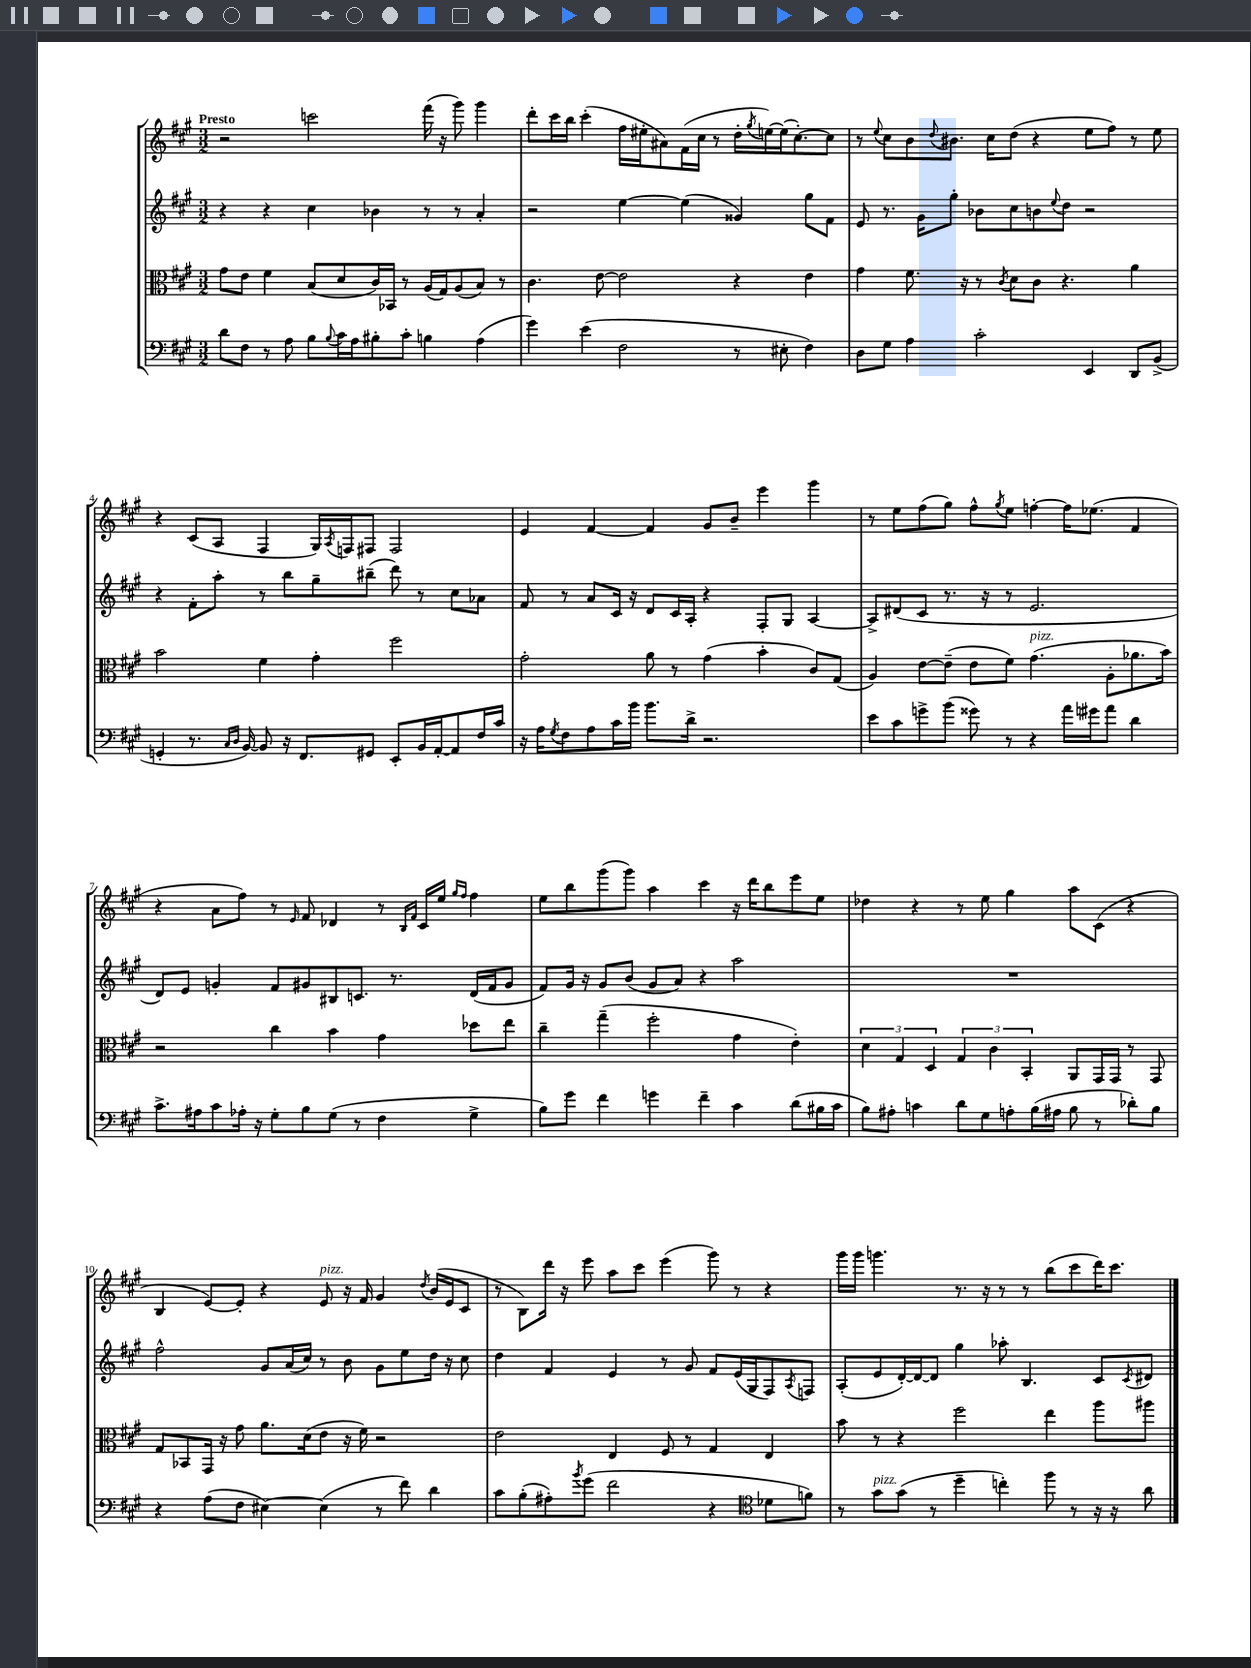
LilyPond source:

<<
\new StaffGroup <<
\new Staff = "s0" {
    \clef treble \key a \major \numericTimeSignature \time 3/2 \tempo "Presto"
    r2 c'''2 fis'''16( r16 gis'''8) gis'''4 |
    d'''8-. cis'''16 b''16 cis'''4-.( fis''16 eis''16-. ais'8) fis'16( cis''16 r8 d''16-. \acciaccatura { gis''8 } e''16~) e''16( cis''8.~-.) cis''8 |
    r8 \appoggiatura { e''8 } cis''8 b'8 \appoggiatura { d''8 } bis'8. cis''16 d''8( r4 e''8 fis''8) r8 e''8 |
    r4 cis'8( a8 fis4 gis16) \acciaccatura { a8 } f16 fis8 fis2 |
    e'4 fis'4~ fis'4 gis'8 b'8-- e'''4 gis'''4 |
    r8 e''8 fis''8( gis''8) fis''8-^ \acciaccatura { gis''8 } e''8 f''4~-. f''16 ees''8.( fis'4 |
    r4 a'8 fis''8) r8 \grace { e'16 } fis'8 des'4 r8 \grace { b16 fis'16 } cis'16 e''16 \grace { gis''16 fis''16 } fis''4 |
    e''8 b''8 gis'''8( gis'''8) a''4 cis'''4 r16 d'''16 b''8 e'''8 e''8 |
    des''4 r4 r8 e''8 gis''4 a''8 cis'8( r4 |
    b4 e'8~) e'8-. r4 e'8^\markup { \italic "pizz." } r16 fis'16 gis'4 \acciaccatura { d''8 } b'16( e'16 cis'8 |
    r8 b8) d'''16 r16 e'''8 a''8 cis'''8 e'''4( gis'''8) r8 r4 |
    gis'''16 gis'''16 g'''4. r8. r16 r8 r8 b''8( cis'''8 d'''16) cis'''8. \bar "|." |
}
\new Staff = "s1" {
    \clef treble \key a \major \numericTimeSignature \time 3/2
    r4 r4 cis''4 bes'4 r8 r8 a'4-. |
    r2 e''4~ e''4( gisis'4) gis''8 fis'8 |
    e'8 r8. gis'16 gis''8-. bes'8 cis''8 b'8 \appoggiatura { e''8 } d''8 r2 |
    r4 fis'8-. a''8-. r8 b''8 gis''8-- bis''8--( d'''8) r8 cis''8 aes'8 |
    fis'8 r8 a'8 cis'16 r16 d'8 cis'16 a16-. r4 fis8-. gis8 a4~ |
    a8-> dis'8( cis'8 r8. r16 r8 e'2. |
    d'8) e'8 g'4-. fis'8 gis'8 bis8 c'8. r8. d'16( fis'16 gis'8 |
    fis'8) gis'16 r16 gis'8 b'8( gis'8 a'8) r4 a''2 |
    R1. |
    fis''2-^ gis'8 a'16( cis''16) r8 b'8 gis'8 e''8 d''16 r16 cis''8 |
    d''4 fis'4 e'4 r8 gis'8 fis'8 e'16( gis16 fis8) \acciaccatura { a8 } f8 |
    a8-.( e'8 d'16~-.) d'16~ d'8 gis''4 aes''8-. b4. cis'8 \acciaccatura { cis'8 } dis'8 \bar "|." |
}
\new Staff = "s2" {
    \clef alto \key a \major \numericTimeSignature \time 3/2
    gis'8 e'8 fis'4 b8( d'8 cis'16) bes,16 r8 a16( gis16) a8( b8) r8 |
    cis'4. e'8~ e'2 r4 e'4 |
    gis'4 fis'8. r16 r8 \acciaccatura { cis'8 } d'8 cis'8 r4. a'4 |
    b'2 fis'4 gis'4-. fis''2 |
    gis'2-. a'8 r8 gis'4( b'4-. cis'8) gis8( |
    a4) e'8~ e'8--( e'8 fis'8) gis'4.^\markup { \italic "pizz." }( a8-. aes'8. b'16) |
    r2 cis''4 b'4 gis'4 des''8 e''8 |
    cis''4-- gis''4--( fis''2-. gis'4 e'4-.) |
    \tuplet 3/2 { d'4 gis4 d4 } \tuplet 3/2 { gis4 cis'4 b,4-. } a,8 gis,16 gis,16 r8 gis,8 |
    gis8 bes,8 gis,16 r16 gis'8 a'8. d'16( e'8 r16 fis'16) r2 |
    e'2 e4 fis8 r8 gis4 e4 |
    b'8 r8 r4 fis''2 e''4 a''8 ais''8 \bar "|." |
}
\new Staff = "s3" {
    \clef bass \key a \major \numericTimeSignature \time 3/2
    d'8 fis8 r8 a8 b8 \appoggiatura { b8 } cis'16 a16 bis8-. cis'8-. b4 a4( |
    gis'4) e'4( fis2 r8 eis8-. fis4) |
    d8 gis8 a4 cis'2-. e,4 d,8 b,8->( |
    g,4-. r8. \grace { cis16 d16 } b,16~) b,8 r16 fis,8. gis,8 e,8-. b,16 a,16~-. a,8 fis16 cis'16 |
    r16 a16 \acciaccatura { gis8 } fis8 a8 cis'16 b'16 b'8. d'16-> r2. |
    e'8 cis'8 g'8-> b'8( gisis'8) r8 r4 a'16 gis'16 a'8 d'4 |
    cis'8.-> ais16 cis'8 aes16-. r16 gis8-. b8 gis8( r8 fis4 gis4-> |
    b8) gis'8 fis'4 g'4 fis'4-- cis'4 d'8( bis16 cis'16 |
    b8) ais8-. c'4 d'8 gis8 a8-. b16( ais16 b8 r8 des'8-.) b8 |
    r4 a8( fis8 eis4~) eis4( r8 fis'8) d'4 |
    cis'8 b8-.( ais8-.) \acciaccatura { b'8 } gis'8( fis'2 r4 \clef tenor des'8 f'8) |
    r8 gis'8^\markup { \italic "pizz." } gis'8( r8 d''4-- c''4-.) fis''8 r8 r16 r16 a'8 \bar "|." |
}
>>
>>
